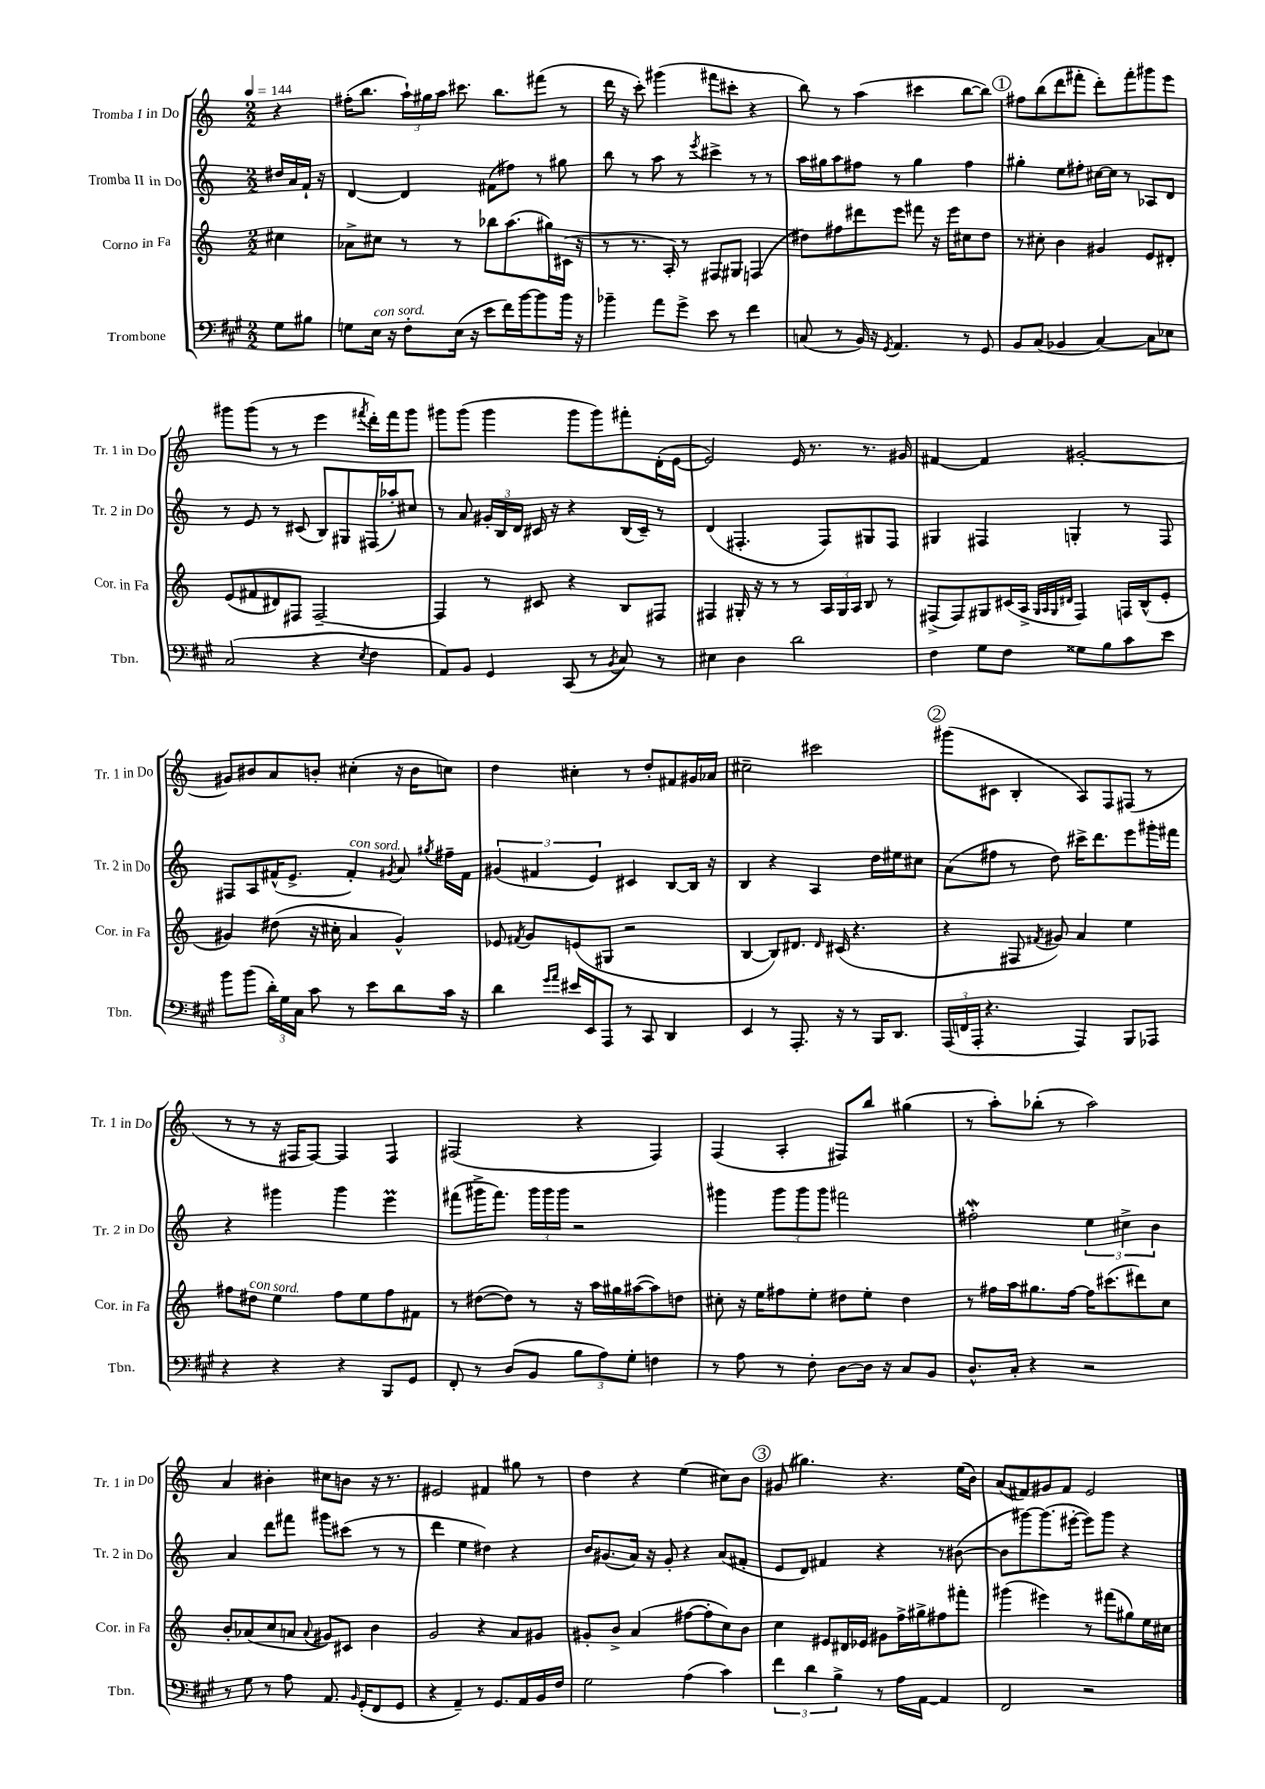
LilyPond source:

<<
\new StaffGroup <<
\new Staff = "s0" \with { instrumentName = "Tromba I in Do" shortInstrumentName = "Tr. 1 in Do" } {
    \clef treble \key c \major \numericTimeSignature \time 2/2 \partial 4 \tempo 4 = 144
    \autoBeamOff r4 |
    fis''16[-.( b''8.] \tuplet 3/2 { a''16[-!) gis''16 a''16] } cis'''8. b''8.[ fis'''8]( r8 |
    d'''16 r16 c'''8-.) gis'''4( fis'''8[ cis'''8]-. r4 |
    b''8) r8 a''4( cis'''4 b''8[~ b''8]) |
    \mark \markup { \circle "1" } fis''8[ b''8( d'''8 fis'''8]-. d'''8[-.) fis'''8-. gis'''8 e'''8] |
    gis'''8[ gis'''8]( r8 r8 e'''4 \acciaccatura { fis'''8 } d'''16[-.) fis'''16 gis'''8] |
    gis'''8[ gis'''8]( gis'''4 gis'''8[ gis'''8) fis'''8-. d'16-.( e'16]~ |
    e'2) e'16 r8. r8. gis'16 |
    fis'4~ fis'4 gis'2~-. |
    gis'8[ bis'8 a'8 b'8]-. cis''4-.( r16 b'16[ c''8]) |
    d''4 cis''4-. r8 d''8[-. fis'8 gis'16 aes'16] |
    cis''2-- cis'''2 |
    \mark \markup { \circle "2" } gis'''8[( cis'8] b4-. a8[) f8 fis8]( r8 |
    r8 r8 r16 fis16[ fis8]~) fis4 fis4 |
    fis2( r4 fis4) |
    f4( a4-. fis8[) b''8] gis''4( |
    r8 a''8[-.) bes''8]-.( r8 a''2) |
    a'4 bis'4-. cis''8[ b'8] r16 r8. |
    eis'2 fis'4 gis''8 r8 |
    d''4 r4 e''4( cis''8[) b'8] |
    \mark \markup { \circle "3" } gis'8( gis''4.) r4. e''16[( b'16]) |
    a'8[( fis'8) gis'8 fis'8] e'2 \bar "|." |
}
\new Staff = "s1" \with { instrumentName = "Tromba II in Do" shortInstrumentName = "Tr. 2 in Do" } {
    \clef treble \key c \major \numericTimeSignature \time 2/2 \partial 4
    \autoBeamOff dis''16[ a'16 f'16]-! r16 |
    d'4~ d'4 fis'8[( fis''8]) r8 gis''8 |
    b''8 r8 a''8 r8 \acciaccatura { e'''8 } cis'''4-> r8 r8 |
    a''16[ gis''16 a''8 fis''8] r8 gis''4 fis''4 |
    \mark \markup { \circle "1" } gis''4-. e''8[ fis''8]-. cis''16[~ cis''16] r8 aes8[ d'8] |
    r8 e'8 r8 cis'8( b8[) gis8 fis16( aes''16-.) cis''8] |
    r8 a'8 \tuplet 3/2 { gis'16[-. b16 d'16] } cis'16 r16 r4 b16[( cis'16]--) r8 |
    d'4( fis4.-. fis8[) gis8 fis8] |
    gis4 fis4 g4-. r8 fis8 |
    fis8[ a8 fis'16-^( e'8.]-> fis'4-.^\markup { \italic "con sord." }) \acciaccatura { gis'8 } a'8 \acciaccatura { gis''8 } fis''16[-- fis'16] |
    \tuplet 3/2 { gis'4( fis'4 e'4) } cis'4 b8[~ b16] r16 |
    b4 r4 a4 d''16[ eis''16 cis''8] |
    \mark \markup { \circle "2" } a'8[( fis''8] r8 d''8) cis'''16[-> d'''8. e'''8 gis'''16-. fis'''16] |
    r4 gis'''4 gis'''4 e'''4\prall |
    fis'''8[( gis'''16-> fis'''8.]) \tuplet 3/2 { gis'''16[ gis'''16 gis'''16] } r2 |
    gis'''4 \tuplet 3/2 { gis'''8[ gis'''8 gis'''8] } fis'''2 |
    fis''2-.\mordent \tuplet 3/2 { e''4 cis''4-> b'4 } |
    a'4 d'''8[ fis'''8] gis'''8[ cis'''8]( r8 r8 |
    d'''4 e''4 dis''4) r4 |
    b'16[ gis'8.( a'16]) r16 gis'8-. r4 a'8[( fis'8]-. |
    \mark \markup { \circle "3" } e'8[ d'8]) fis'4 r4 r8 bis'8~( |
    bis'8[ gis'''8~) gis'''8.( eis'''16]~-. eis'''8[) gis'''8] r4 \bar "|." |
}
\new Staff = "s2" \with { instrumentName = "Corno in Fa" shortInstrumentName = "Cor. in Fa" } {
    \clef treble \key c \major \numericTimeSignature \time 2/2 \partial 4
    \autoBeamOff cis''4 |
    aes'8[-> cis''8] r8 r8 bes''8[ a''8.( gis''16) cis'16]( r16 |
    r8 r8. a16-.) r8 fis8[ gis8] f4( |
    dis''8[) fis''8 dis'''8 e'''8] fis'''8 r16 e'''16[ cis''8 dis''8] |
    \mark \markup { \circle "1" } r8 cis''8-. b'4 gis'4 e'8[ dis'8]-. |
    e'8[( fis'8 dis'8) fis8] fis2~-- |
    fis4 r8 cis'8 r4 b8[ fis8] |
    fis4 gis16-. r16 r8 r8 \tuplet 3/2 { a16[ gis16 a16] } b8 r8 |
    fis8[->( fis8) gis8 cis'16( a16]-> \grace { gis32[ a32 gis32 dis'32] } fis4) f16[ b16-^( e'8]-. |
    gis'4) dis''8( r16 cis''16-. a'4 gis'4-^) |
    ees'8 \acciaccatura { fis'8 } g'8[ e'8( gis8] r2 |
    b4~ b8[) dis'8.] \grace { dis'16 } cis'16( r4. |
    \mark \markup { \circle "2" } r4 fis8 \acciaccatura { fis'8 } gis'8) a'4 e''4 |
    fis''8[ dis''8]^\markup { \italic "con sord." } e''4 fis''8[ e''8 fis''8 fis'8] |
    r8 dis''8[~( dis''8]) r8 r16 a''16[ gis''16 ais''16~( ais''8) d''8] |
    cis''8-. r16 e''16[ fis''8 e''8]-. dis''8[ e''8]-. dis''4 |
    r8 fis''16[ a''16 gis''8. fis''16]~ fis''16[ cis'''8.( dis'''8) c''8] |
    b'8[-. aes'8( c''8 a'8] \appoggiatura { a'8 } gis'8[) cis'8] b'4 |
    g'2 r4 a'8[ gis'8] |
    gis'8[-. b'8]-> a'4( fis''8[~ fis''8-. c''8) b'8] |
    \mark \markup { \circle "3" } c''4 eis'8[ dis'16 ees'16] gis'8[ f''16-> gis''16-> fis''8 fis'''8]-. |
    gis'''4( eis'''4) r8 fis'''8[( gis''8) e''16 cis''16] \bar "|." |
}
\new Staff = "s3" \with { instrumentName = "Trombone" shortInstrumentName = "Tbn." } {
    \clef bass \key a \major \numericTimeSignature \time 2/2 \partial 4
    \autoBeamOff gis8[ bis8] |
    g8[ e16]^\markup { \italic "con sord." } r16 fis8[-. e16]( r16 e'8[ fis'16) b'16~ b'8 b'16] r16 |
    bes'4-- a'8[ gis'8]-> e'8 r8 fis'4 |
    c8( r8 b,16) r16 \acciaccatura { gis,8 } a,4. r8 gis,8 |
    \mark \markup { \circle "1" } b,8[ cis8]( bes,4 cis4~) cis8[ ees8] |
    cis2( r4 \acciaccatura { e8 } fis4 |
    a,8[) b,8] gis,4 cis,8( r8 \acciaccatura { b,8 } cis8) r8 |
    eis4 d4 d'2 |
    fis4 gis8[ fis8] gisis8[ b8 cis'8 e'8] |
    b'8[ b'8]( \tuplet 3/2 { d'16[-.) gis16 cis16] } cis'8 r8 e'8[ d'8 cis'16] r16 |
    d'4 \grace { gis'16[ a'16] } eis'16[ e,16 a,,8] r8 cis,8 d,4 |
    e,4 r8 a,,8.-. r16 r8 b,,16[ d,8.] |
    \mark \markup { \circle "2" } \tuplet 3/2 { a,,16[( f,16 a,,16]-. } r4. a,,4) b,,8[ aes,,8] |
    r4 r4 r4 b,,8[ gis,8] |
    fis,8-. r8 d8[( b,8] \tuplet 3/2 { b8[ a8) gis8]-. } f4 |
    r8 a8 r8 fis8-. d8[~ d16] r16 cis8[ b,8] |
    d8.[-^ cis16]-. r4 r2 |
    r8 gis8 r8 a8 a,8. \grace { b,16 } gis,16[-.( fis,8 gis,8] |
    r4 a,4--) r8 gis,8.[ a,16 b,16 fis16] |
    gis2 a4( cis'4) |
    \mark \markup { \circle "3" } \tuplet 3/2 { fis'4 d'4 b4-> } r8 a16[ a,16]~ a,4 |
    fis,2 r2 \bar "|." |
}
>>
>>
\layout { \context { \Score \remove "Bar_number_engraver" } }
